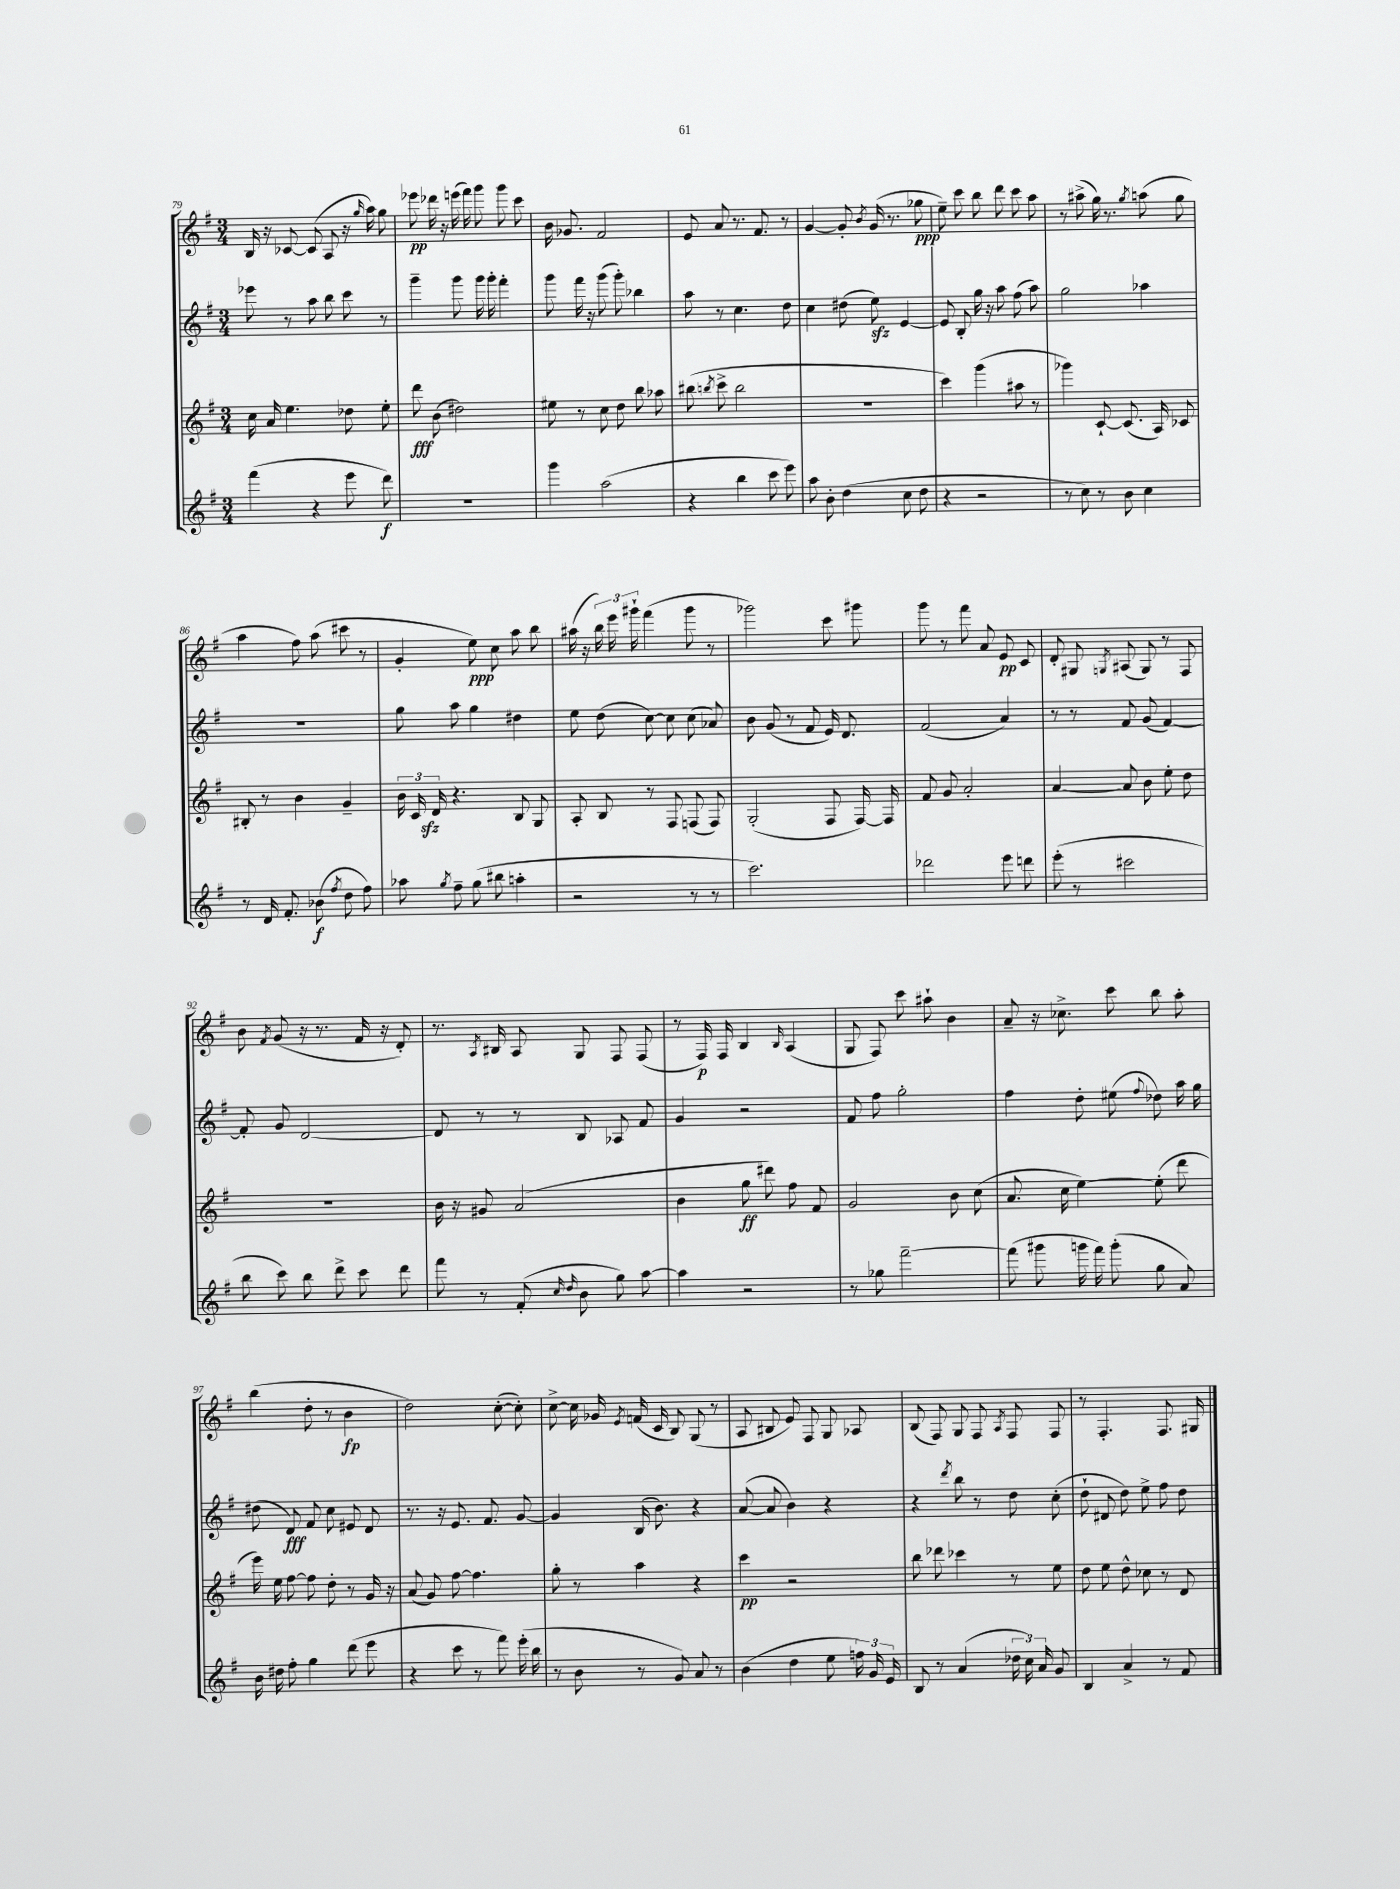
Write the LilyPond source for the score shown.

<<
\new StaffGroup <<
\new Staff = "s0" {
    \clef treble \key g \major \numericTimeSignature \time 3/4
    \autoBeamOff b16 r16 ces'8~ ces'8( a8 r16 \grace { g''16 } a''16) g''8 |
    ees'''8\pp des'''16 r16 e'''16( fis'''16) g'''8 g'''8 c'''8 |
    b'16 ges'8. fis'2 |
    e'8 a'8 r8. fis'8. r8 |
    g'4~ g'8-. \acciaccatura { b'8 } g'16( r8. ges''8\ppp |
    e''8--) c'''8 b''8 d'''8 c'''8 a''8 |
    r8 ais''8->( g''16) r8. \acciaccatura { g''8 } a''8( g''8 |
    a''4 fis''8) a''8( cis'''8 r8 |
    g'4-. e''8\ppp) c''8 a''8 b''8 |
    ais''16( r16 \tuplet 3/2 { b''16) e'''16 gis'''16-! } fis'''4( gis'''8 r8 |
    ges'''2) c'''8 gis'''8 |
    g'''8 r8 fis'''8 a'8 e'8\pp c'8 |
    d'8-. gis8 \acciaccatura { g8 } ais8( g8) r8 fis8 |
    b'8 \acciaccatura { fis'8 } g'8( r16 r8. fis'16 r16 d'8-.) |
    r8. \acciaccatura { a8 } bis16 a8 g8 fis8 fis8( |
    r8 fis16\p) fis16 b4 \grace { b16 } a4( |
    g8 fis8) c'''8 ais''8-! b'4 |
    a'8-- r16 ces''8.-> c'''8 b''8 a''8-. |
    b''4( d''8-. r8 b'4\fp |
    d''2) c''8~-.( c''8-.) |
    c''8~-> c''16 ges'16 \acciaccatura { e'8 } f'16( c'16 b8) g8( r8 |
    a8 bis8 e'8) fis8 g8 aes8 |
    b8( fis8) g8 fis8 \acciaccatura { a8 } fis8 fis8 |
    r8 fis4.-. fis8. gis16 \bar "|." |
}
\new Staff = "s1" {
    \clef treble \key g \major \numericTimeSignature \time 3/4
    \autoBeamOff ees'''8 r8 a''8 b''8 c'''8 r8 |
    g'''4-- g'''8 g'''16 g'''16-. fis'''4-. |
    g'''8 fis'''16 r16 g'''8( g'''8-.) bes''4 |
    a''8 r8 c''4. d''8 |
    c''4 dis''8( e''8\sfz) e'4~ |
    e'8 b8-. g''16 r16 a''8 fis''8( a''8) |
    g''2 aes''4 |
    R2. |
    g''8 a''8 g''4 dis''4 |
    e''8 d''8( c''8~) c''8 c''8( aes'8) |
    b'8 g'8( r8 fis'8 e'16) d'8. |
    fis'2( a'4) |
    r8 r8 fis'8 g'8( fis'4~) |
    fis'8-. g'8 d'2~ |
    d'8 r8 r8 b8 aes8 fis'8 |
    g'4 r2 |
    fis'8 fis''8 g''2-. |
    fis''4 d''8-. eis''8( \appoggiatura { fis''8 } des''8) a''16 g''16 |
    dis''8( d'8\fff) fis'8 c''8 eis'8 d'8 |
    r8. r16 e'8. fis'8. g'8~ |
    g'4 b16( b'8.) r4 |
    a'8~( a'8 b'4) r4 |
    r4 \acciaccatura { d'''8 } b''8 r8 d''8 c''8-.( |
    d''8-! dis'8 d''8) e''8-> fis''8 d''8 \bar "|." |
}
\new Staff = "s2" {
    \clef treble \key g \major \numericTimeSignature \time 3/4
    \autoBeamOff c''16 a'16 e''4. des''8 e''8-. |
    d'''8\fff b'8( dis''2) |
    eis''8 r8 c''8 d''8 b''8 aes''8 |
    bis''8( \acciaccatura { b''8 } c'''8-> b''2 |
    R2. |
    c'''4) g'''4( ais''8 r8 |
    ges'''4) c'8~-! c'8.( a16) ces'8 |
    bis8-. r8 b'4 g'4-- |
    \tuplet 3/2 { b'16 c'16 d'16\sfz } r4. b8 g8 |
    a8-. b8 r8 fis8 f8( f8) |
    g2-.( fis8 fis16~) fis16 |
    fis'8 g'8 a'2-. |
    a'4~ a'8 b'8 e''8-. d''8 |
    R2. |
    b'16 r16 gis'8 a'2( |
    b'4 g''8\ff dis'''8) fis''8 fis'8 |
    g'2 b'8 c''8( |
    a'8. c''16 e''4~) e''8-.( d'''8 |
    e'''16) e''16 fis''8~ fis''8 d''8-. r8 g'16 r16 |
    a'8( g'8) fis''8~ fis''4. |
    g''8-. r8 a''4 r4 |
    c'''4\pp r2 |
    b''8 des'''8 ces'''4 r8 e''8 |
    d''8 e''8 d''8-^ ces''8 r8 d'8 \bar "|." |
}
\new Staff = "s3" {
    \clef treble \key g \major \numericTimeSignature \time 3/4
    \autoBeamOff fis'''4( r4 e'''8 d'''8\f) |
    R2. |
    g'''4 a''2( |
    r4 b''4 c'''8 e'''8) |
    a''8 b'8-. d''4( c''8 d''8 |
    r4 r2 |
    r8 c''8) r8 b'8 c''4 |
    r8 d'16 fis'8.-. bes'8\f( \acciaccatura { fis''8 } d''8 fis''8) |
    aes''8 \acciaccatura { g''8 } fis''8-- g''8( bis''8 a''4-. |
    r2 r8 r8 |
    c'''2.) |
    des'''2 e'''8 d'''8 |
    e'''8-.( r8 cis'''2 |
    b''8 c'''8) b''8 d'''8-> c'''8 d'''8 |
    fis'''8 r8 fis'8-.( \grace { c''16 d''16 } b'8 g''8) a''8~ |
    a''4 r2 |
    r8 ges''8 fis'''2~-- |
    fis'''8( gis'''8 g'''16 fis'''16) g'''8-.( g''8 a'8) |
    b'16 dis''16 fis''8-. g''4 d'''8( e'''8 |
    r4 c'''8 r8 fis'''8) e'''16-.( b''16 |
    r8 b'8 r8 g'8) a'8 r8 |
    b'4( d''4 e''8 \tuplet 3/2 { f''16) g'16 e'16 } |
    b8 r8 a'4( \tuplet 3/2 { des''16 c''16) a'16 } g'8 |
    b4 a'4-> r8 fis'8 \bar "|." |
}
>>
>>
\layout { \context { \Score currentBarNumber = #79 } }
